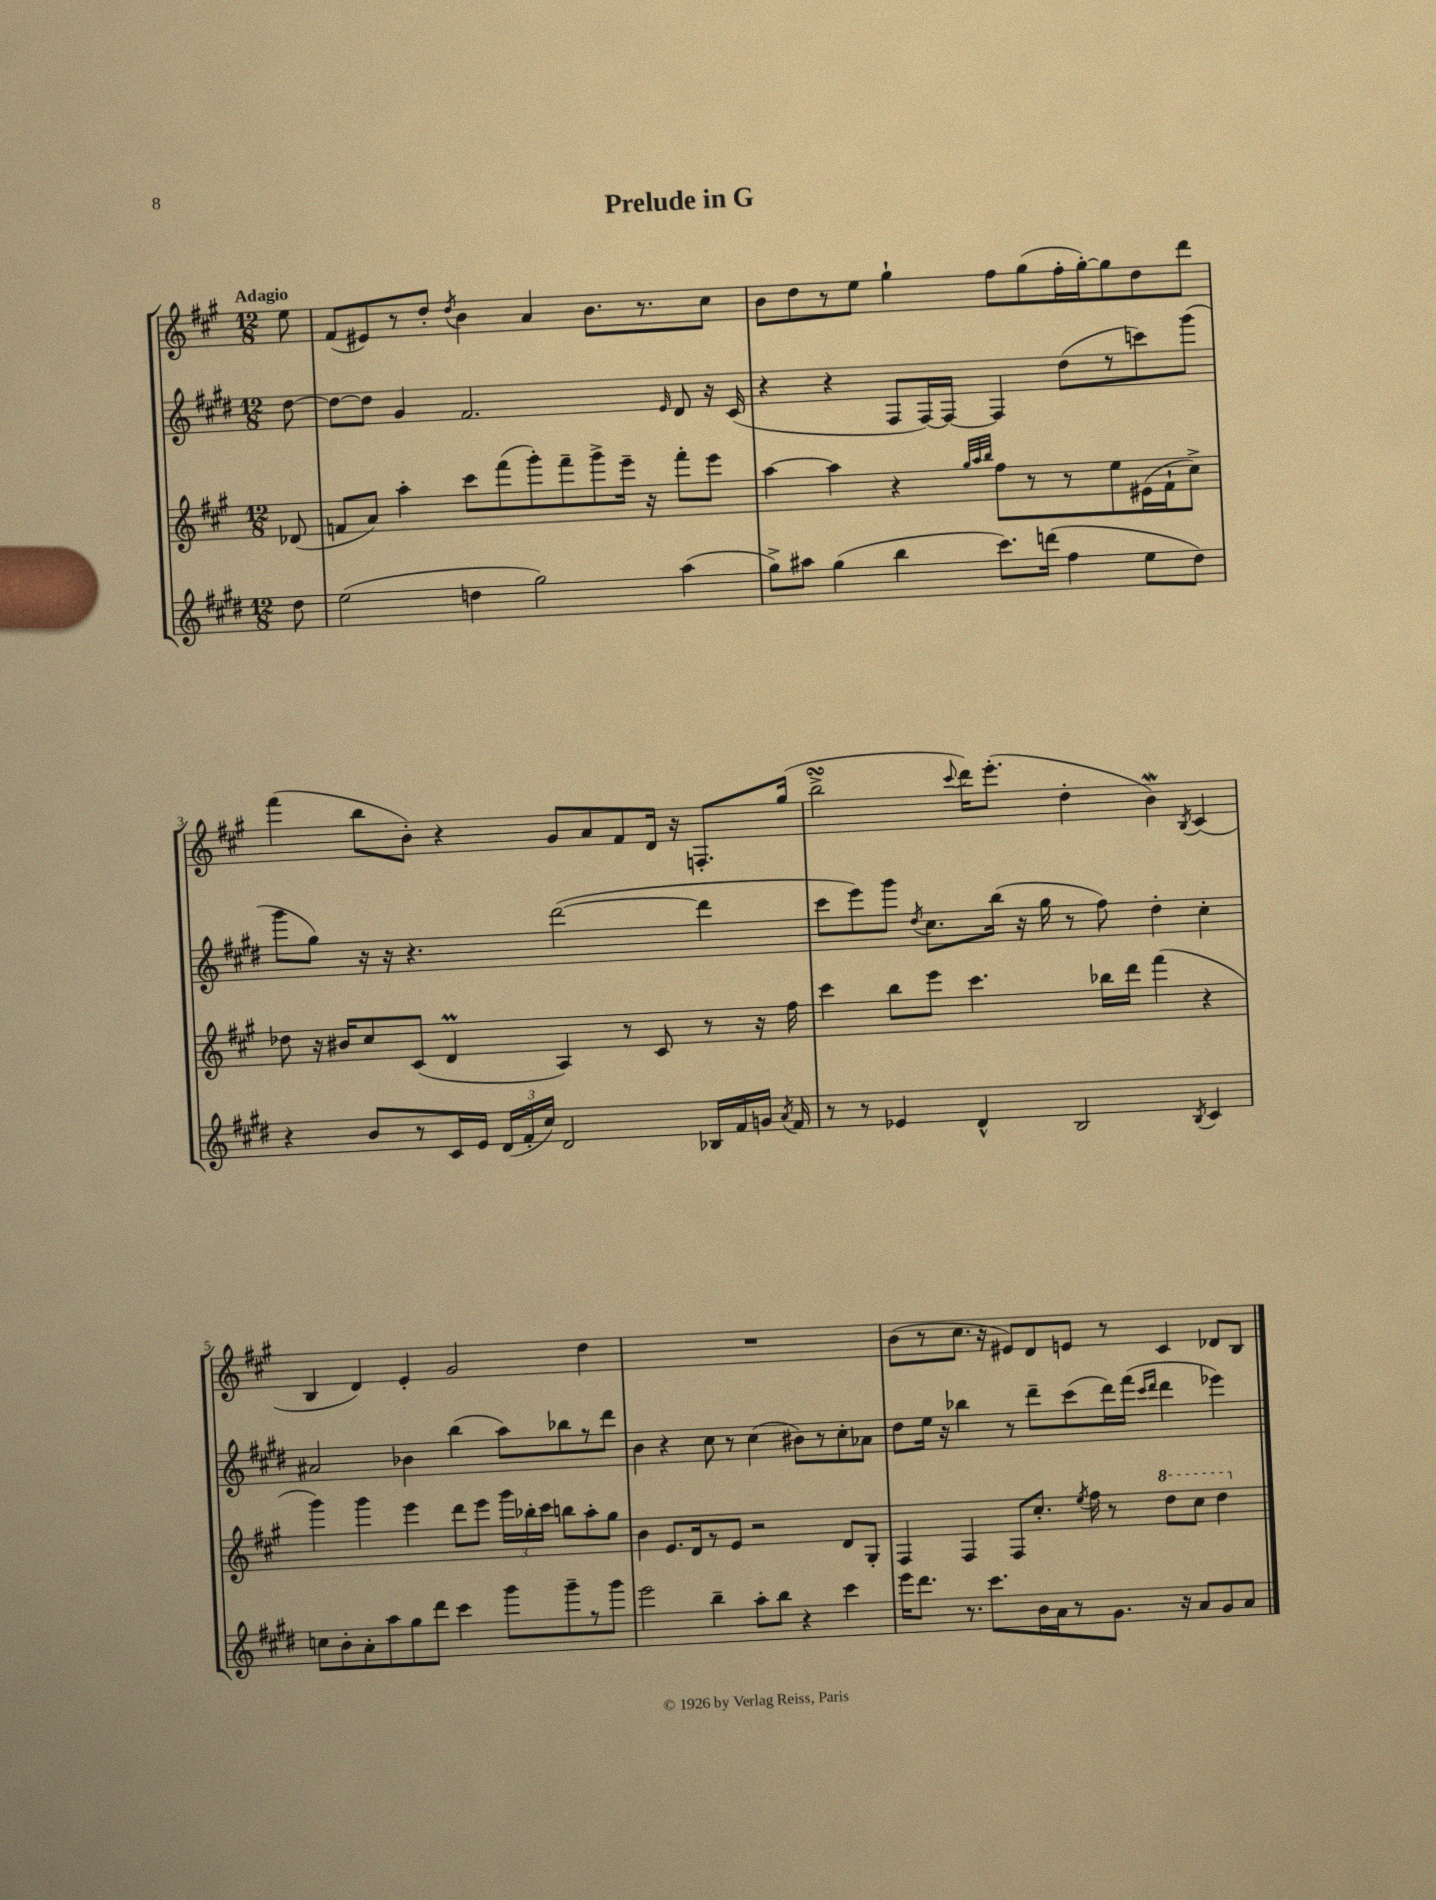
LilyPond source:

\header { title = "Prelude in G" }
<<
\new StaffGroup <<
\new Staff = "s0" {
    \clef treble \key a \major \numericTimeSignature \time 12/8 \partial 8 \tempo "Adagio"
    \autoBeamOff e''8 |
    fis'8[( eis'8) r8 d''8]-. \acciaccatura { d''8 } b'4 a'4 b'8.[ r8. cis''8] |
    b'8[ d''8 r8 e''8] gis''4-! fis''8[ gis''8( fis''16-. gis''16~-.) gis''8 d''8 d'''8] |
    fis'''4( b''8[ b'8]-.) r4 gis'8[ a'8 fis'8 d'16] r16 f8.[-. gis''16]( |
    b''2->\turn \appoggiatura { cis'''8 } d'''16[) e'''8.]-.( d''4-. b'4\mordent) \acciaccatura { b8 } cis'4( |
    b4 d'4) e'4-. gis'2 d''4 |
    R1. |
    b'8[( r8 cis''8.] r16 eis'8[) d'8 e'8] r8 cis'4 des'8[ b8] \bar "|." |
}
\new Staff = "s1" {
    \clef treble \key e \major \numericTimeSignature \time 12/8 \partial 8
    \autoBeamOff dis''8~ |
    dis''8[~ dis''8] gis'4 fis'2. \grace { e'16 } dis'8 r16 cis'16( |
    r4 r4 fis8[ fis16~) fis16]~ fis4 dis''8[( r8 c'''8) gis'''8]( |
    gis'''8[ gis''8]) r16 r16 r4. dis'''2~( dis'''4 |
    cis'''8[ e'''8) gis'''8] \acciaccatura { dis''8 } cis''8.[ b''16]( r16 gis''16 r8 fis''8) dis''4-. cis''4-. |
    ais'2 bes'4 b''4( a''8[) bes''8 r8 dis'''8] |
    b'4 r4 cis''8 r8 cis''4( bis'8[) r8 cis''8-. aes'8] |
    dis''8[ e''16] r16 bes''4 r8 dis'''8[-- cis'''8( dis'''16) fis'''16]( \grace { cis'''16[ dis'''16] } dis'''4 ees'''4) \bar "|." |
}
\new Staff = "s2" {
    \clef treble \key a \major \numericTimeSignature \time 12/8 \partial 8
    \autoBeamOff des'8( |
    f'8[ a'8]) a''4-. cis'''8[ fis'''8( gis'''8-.) fis'''8-- gis'''8-> e'''16]-- r16 fis'''8[-. e'''8] |
    a''4~ a''4 r4 \grace { gis''32[ a''32 b''32] } fis''8[ r8 r8 e''8 eis'16( fis'16-! cis''8]->) |
    des''8 r16 bis'16[ cis''8 cis'8]( d'4\prall a4) r8 cis'8 r8 r16 fis''16 |
    cis'''4 b''8[ e'''8] cis'''4. bes''16[ d'''16] fis'''4( r4 |
    gis'''4) gis'''4 e'''4 d'''8[ e'''8] \tuplet 3/2 { gis'''16[ bes''16-. cis'''16] } b''8[ a''8-. gis''8] |
    b'4 e'8.[ d'16 r8 e'8] r2 d'8[ gis8]-. |
    fis4 fis4 fis8[ cis''8.]-. \acciaccatura { e''8 } fis''16 r8 \ottava #1 d'''8[ cis'''8] d'''4 \ottava #0 \bar "|." |
}
\new Staff = "s3" {
    \clef treble \key e \major \numericTimeSignature \time 12/8 \partial 8
    \autoBeamOff dis''8 |
    e''2( d''4 gis''2) a''4( |
    gis''8[->) ais''8] gis''4( b''4 cis'''8.[) d'''16]( fis''4 e''8[ dis''8]) |
    r4 b'8[ r8 cis'16 e'16] \tuplet 3/2 { dis'16[( fis'16-. cis''16]) } dis'2 bes16[ fis'16 g'16] \acciaccatura { a'8 } fis'16 |
    r8 r8 ees'4 dis'4-^ b2 \acciaccatura { b8 } cis'4 |
    c''8[ b'8-. a'8-. a''8 gis''8 dis'''8] cis'''4 gis'''8[ gis'''8-- r8 gis'''8] |
    e'''2 b''4-- a''8[-. b''8] r4 cis'''4 |
    e'''16[ dis'''8.] r8. cis'''8.[ b'16 a'16 r8 gis'8.] r16 a'8[ gis'8 a'8] \bar "|." |
}
>>
>>
